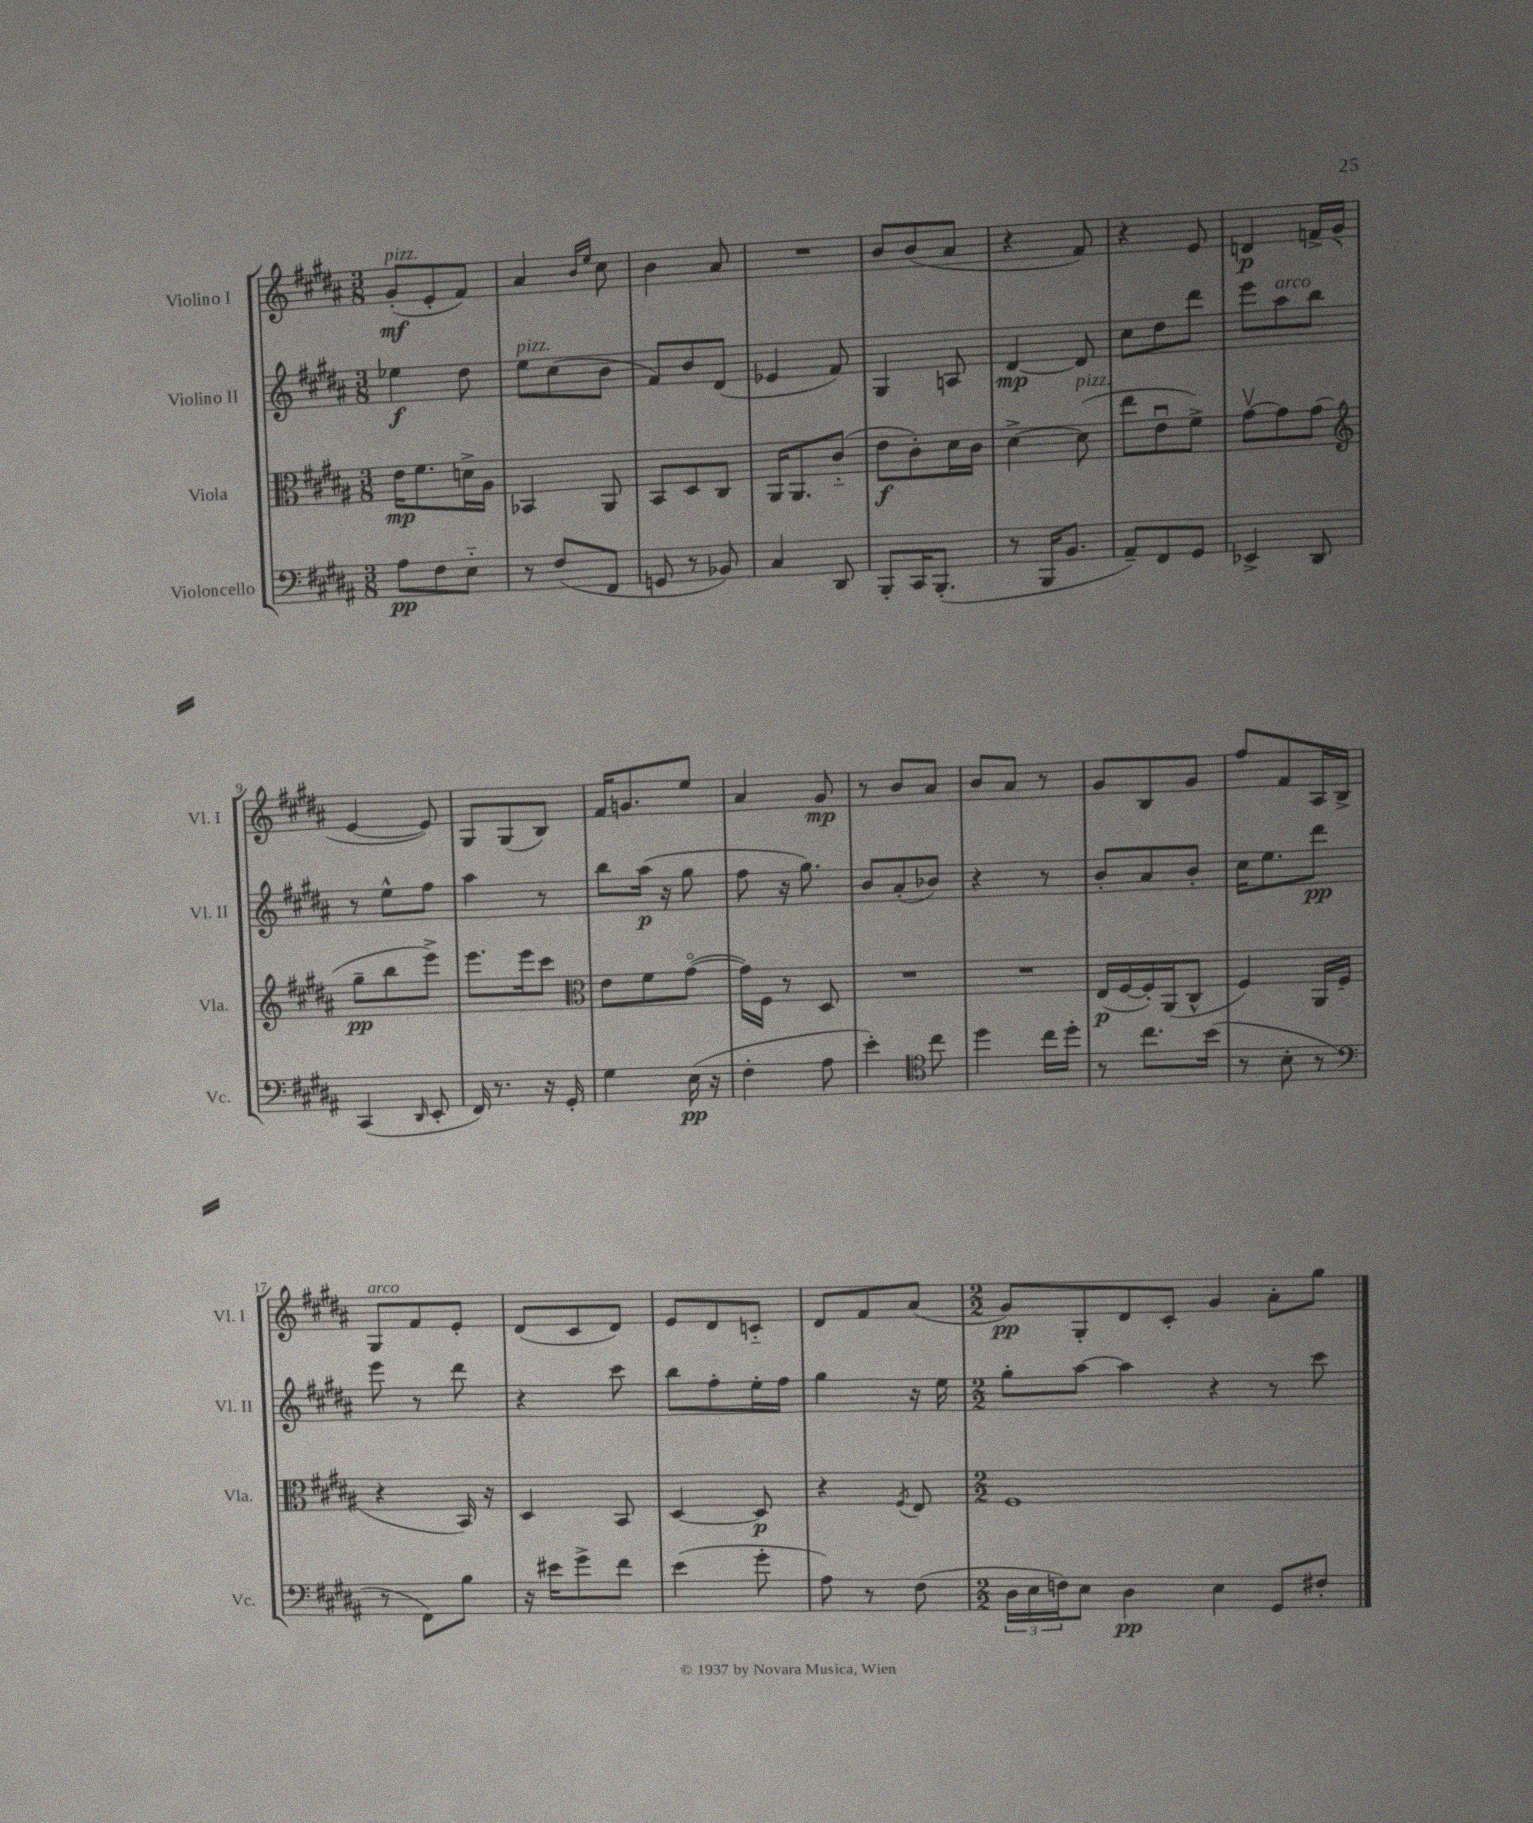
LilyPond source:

<<
\new StaffGroup <<
\new Staff = "s0" \with { instrumentName = "Violino I" shortInstrumentName = "Vl. I" } {
    \clef treble \key b \major \numericTimeSignature \time 3/8
    gis'8-.\mf^\markup { \italic "pizz." }( e'8-. fis'8) |
    ais'4 \grace { b'16 e''16 } cis''8 |
    b'4 ais'8 |
    R4. |
    b'8 b'8( ais'8 |
    r4 fis'8) |
    r4 e'8 |
    d'4\p f'16-> gis'16-.( |
    e'4~ e'8) |
    gis8 gis8( b8) |
    fis'16 g'8. e''8 |
    ais'4 gis'8\mp |
    r8 b'8 ais'8 |
    b'8 ais'8 r8 |
    gis'8 b8 gis'8 |
    fis''8 fis'8 ais16 b16-> |
    gis8^\markup { \italic "arco" } fis'8 e'8-. |
    dis'8( cis'8 dis'8) |
    e'8 dis'8 c'8-_ |
    dis'8 fis'8 ais'8( |
    \numericTimeSignature \time 2/2 gis'8\pp) gis8-. dis'8 cis'8-. gis'4 ais'8-. gis''8 \bar "|." |
}
\new Staff = "s1" \with { instrumentName = "Violino II" shortInstrumentName = "Vl. II" } {
    \clef treble \key b \major \numericTimeSignature \time 3/8
    ees''4\f dis''8 |
    e''8^\markup { \italic "pizz." } cis''8( b'8 |
    fis'8) b'8 dis'8( |
    ees'4 fis'8) |
    gis4 a8 |
    dis'4~\mp dis'8 |
    cis''8 dis''8 dis'''8 |
    e'''8 ais''8^\markup { \italic "arco" } b''8 |
    r8 e''8-^ fis''8 |
    ais''4 r8 |
    b''8 ais''16\p( r16 gis''8 |
    fis''8 r16 gis''8.) |
    b'8 ais'8-.( bes'8) |
    r4 r8 |
    b'8-. ais'8 b'8-. |
    cis''16 e''8. dis'''8\pp |
    e'''8 r8 dis'''8 |
    r4 cis'''8 |
    b''8 fis''8-. e''16-. fis''16 |
    gis''4 r16 e''16 |
    \numericTimeSignature \time 2/2 gis''8-. ais''8~ ais''4 r4 r8 cis'''8 \bar "|." |
}
\new Staff = "s2" \with { instrumentName = "Viola" shortInstrumentName = "Vla." } {
    \clef alto \key b \major \numericTimeSignature \time 3/8
    e'16\mp fis'8. d'16-> ais16 |
    bes,4 ais,8 |
    b,8 dis8 cis8 |
    ais,16 ais,8. cis'8-_( |
    e'8\f cis'8-.) dis'16 cis'16 |
    dis'4~-> dis'8^\markup { \italic "pizz." }( |
    e''8 e'8\downbow fis'8->) |
    gis'8~\upbow gis'8 gis'8( |
    \clef treble gis''8--\pp b''8 e'''8->) |
    e'''8. e'''16 cis'''8 |
    \clef alto e'8 fis'8 gis'8~\flageolet( |
    gis'16) fis16 r8 dis8 |
    R4. |
    R4. |
    e16\p( fis16~ fis16-.) ais,16( cis8-^ |
    fis4) ais,16 fis16( |
    r4 b,16) r16 |
    dis4 b,8 |
    dis4~ dis8\p |
    r4 \acciaccatura { fis8 } e8 |
    \numericTimeSignature \time 2/2 fis1 \bar "|." |
}
\new Staff = "s3" \with { instrumentName = "Violoncello" shortInstrumentName = "Vc." } {
    \clef bass \key b \major \numericTimeSignature \time 3/8
    ais8\pp fis8 e8-_ |
    r8 fis8( fis,8 |
    g,8 r8 bes,8) |
    cis4 dis,8 |
    b,,8-. cis,16 b,,8.-.( |
    r8 b,,16 b,8. |
    ais,8--) fis,8 gis,8 |
    ees,4-> dis,8 |
    cis,4( \grace { dis,16 } e,8-. |
    fis,16) r8. r16 gis,16-. |
    gis4 e16\pp( r16 |
    fis4-. ais8 |
    e'4-.) \clef tenor cis''8 |
    dis''4 cis''16 dis''16-. |
    r8 cis''8. b'16( |
    r8 b8-. r8 |
    \clef bass r8 fis,8) b8 |
    r16 eis'16 gis'8-> fis'8 |
    e'4( gis'8-. |
    ais8) r8 fis8( |
    \numericTimeSignature \time 2/2 \tuplet 3/2 { dis16 e16 f16) } e8 dis4\pp e4 gis,8 fis8-. \bar "|." |
}
>>
>>
